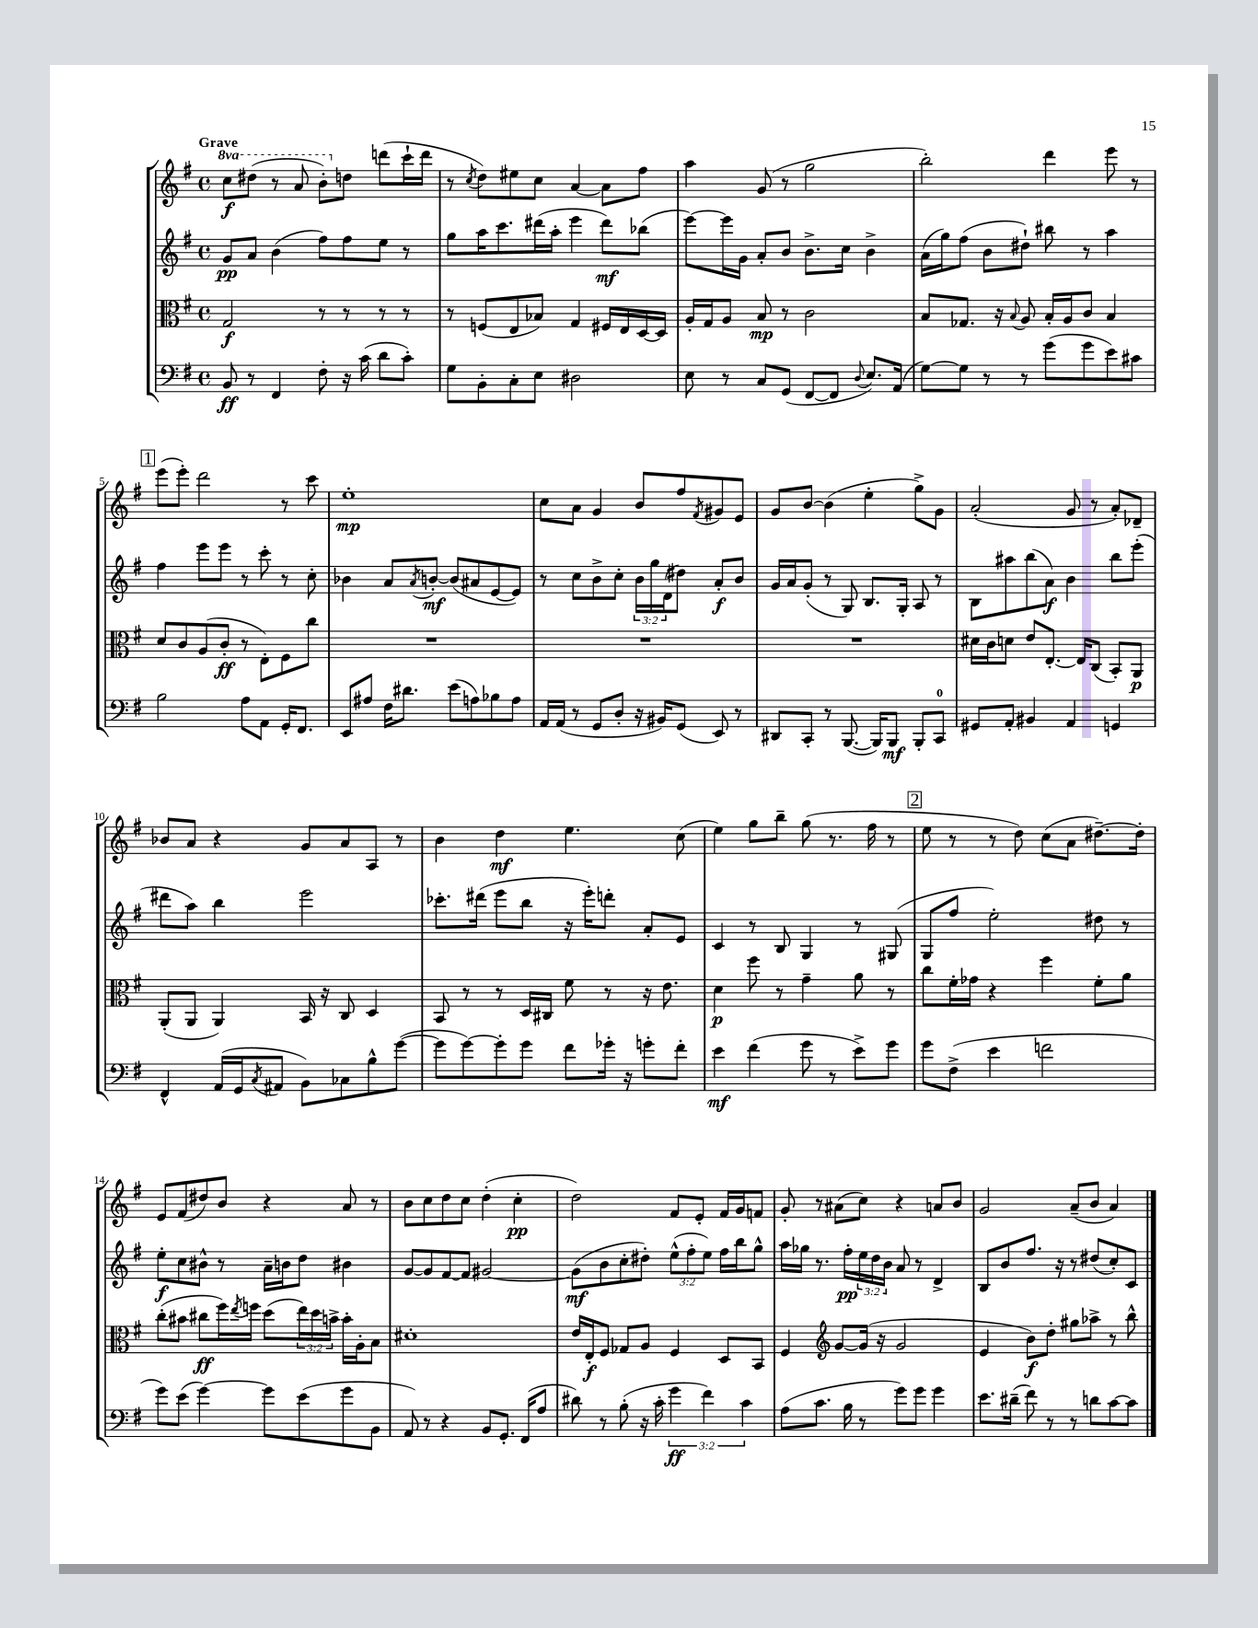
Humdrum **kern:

**kern	**dynam	**kern	**dynam	**kern	**dynam	**kern	**dynam
*part4	*part4	*part3	*part3	*part2	*part2	*part1	*part1
*staff4	*staff4	*staff3	*staff3	*staff2	*staff2	*staff1	*staff1
*clefF4	*	*clefC3	*	*clefG2	*	*clefG2	*
*k[f#]	*	*k[f#]	*	*k[f#]	*	*k[f#]	*
*M4/4	*	*M4/4	*	*M4/4	*	*M4/4	*
*met(c)	*	*met(c)	*	*met(c)	*	*met(c)	*
*	*	*	*	*	*	*8va	*
=1	=1	=1	=1	=1	=1	=1	=1
!	!	!	!	!	!	!LO:TX:a:B:t=Grave	!
8BB/	ff	2G/	f	8g/L	pp	8ccc\L	f
8r	.	.	.	8a/J	.	(8ddd#X\J	.
4FF#/	.	.	.	(4b\	.	8r	.
.	.	.	.	.	.	8aa/	.
8F#'\	.	8r	.	8ff#\L)	.	8bb'\L)	.
*	*	*	*	*	*	*X8va	*
16r	.	8r	.	8ff#\	.	8ddn\J	.
(16c\	.	.	.	.	.	.	.
8d\L	.	8r	.	8ee\J	.	(8dddn\L	.
8c'\J)	.	8r	.	8r	.	16ccc`\L	.
.	.	.	.	.	.	16ddd\JJ	.
=2	=2	=2	=2	=2	=2	=2	=2
8G\L	.	8r	.	8gg\L	.	8r	.
.	.	.	.	.	.	8qcc/	.
8BB'\	.	(8Fn/L	.	16aa\K	.	8dd\L)	.
.	.	.	.	8.ccc\	.	.	.
8C'\	.	8E/	.	.	.	8ee#X\	.
8E\J	.	8B-X/J)	.	(16ddd#X\L	.	8cc\J	.
.	.	.	.	16aa'\JJ	.	.	.
2D#X\	.	4G/	.	4eee\	.	[4a/	.
.	.	16F#X/LL	.	8ddd#\L)	mf	8a\L]	.
.	.	16E/	.	.	.	.	.
.	.	[16D/	.	(8bb-X\J	.	8ff#\J	.
.	.	16D/JJ]	.	.	.	.	.
=3	=3	=3	=3	=3	=3	=3	=3
8E\	.	16A'/LL	.	[8eee\L)	.	4aa\	.
.	.	16G/J	.	.	.	.	.
8r	.	8A/J	.	16eee\L]	.	.	.
.	.	.	.	16g\JJ	.	.	.
8C/L	.	8B/	mp	8a'/L	.	(8g/	.
(8GG/J	.	8r	.	8b/J	.	8r	.
[8FF#/L	.	2c\	.	8.b^\L	.	2gg\	.
8FF#/J]	.	.	.	.	.	.	.
.	.	.	.	16cc\Jk	.	.	.
8qqD/	.	.	.	.	.	.	.
8.E/L)	.	.	.	4b^\	.	.	.
(16AA/Jk	.	.	.	.	.	.	.
=4	=4	=4	=4	=4	=4	=4	=4
[8G\L)	.	8B/L	.	(16a\LL	.	2bb'\)	.
.	.	.	.	16gg\J)	.	.	.
8G\J]	.	8.G-X/J	.	(8ff#\J	.	.	.
8r	.	.	.	8b\L	.	.	.
.	.	16r	.	.	.	.	.
.	.	8qqB/	.	.	.	.	.
8r	.	8A/	.	8dd#X`\J)	.	.	.
(8g\L	.	16B'/LL	.	8bb#X\	.	4ddd\	.
.	.	16A/J	.	.	.	.	.
8g\	.	8c/J	.	8r	.	.	.
8e\)	.	4B/	.	4aa\	.	8eee\	.
8c#X\J	.	.	.	.	.	8r	.
!!LO:LB:g=z
!!LO:REH:place=s1:t=1
=5	=5	=5	=5	=5	=5	=5	=5
2B\	.	8d/L	.	4ff#\	.	(8eee\L	.
.	.	8c/	.	.	.	8eee'\J)	.
.	.	(8A/	.	8eee\L	.	2ddd\	.
.	.	8c'/J	ff	8eee\J	.	.	.
8A\L	.	8r	.	8r	.	.	.
8AA\J	.	8E'\L)	.	8ccc'\	.	.	.
16GG'/KL	.	8F#\	.	8r	.	8r	.
8.FF#/J	.	.	.	.	.	.	.
.	.	8cc\J	.	8cc'\	.	8ccc\	.
=6	=6	=6	=6	=6	=6	=6	=6
8EE/L	.	1r	.	4b-X\	.	1ee'	mp
8A#X/J	.	.	.	.	.	.	.
16F#\KL	.	.	.	8a/L	.	.	.
8.d#X\J	.	.	.	.	.	.	.
.	.	.	.	8qa/	.	.	.
.	.	.	.	[8bn'/J	mf	.	.
(8e\L	.	.	.	(8b/L]	.	.	.
8An\)	.	.	.	8a#X/	.	.	.
8B-X\	.	.	.	[8e/	.	.	.
8A\J	.	.	.	8e/J])	.	.	.
=7	=7	=7	=7	=7	=7	=7	=7
16AA/LL	.	1r	.	8r	.	8cc\L	.
(16AA/JJ	.	.	.	.	.	.	.
8r	.	.	.	8cc\L	.	8a\J	.
8GG/L	.	.	.	8b^\	.	4g/	.
8D'/J	.	.	.	8cc'\J	.	.	.
16r	.	.	.	24b\LL	.	8b/L	.
.	.	.	.	24gg\	.	.	.
16BB#X/KL)	.	.	.	.	.	.	.
.	.	.	.	(24d\J	.	.	.
(8GG/J	.	.	.	8dd#X\J)	.	8ff#/	.
.	.	.	.	.	.	8qf#/	.
8EE/)	.	.	.	8a'/L	f	8g#X/	.
8r	.	.	.	8b/J	.	8e/J	.
=8	=8	=8	=8	=8	=8	=8	=8
8DD#X/L	.	1r	.	16g/LL	.	8g/L	.
.	.	.	.	16a/J	.	.	.
8CC'/J	.	.	.	(8g'/J	.	[8b/J	.
8r	.	.	.	8r	.	(4b\]	.
([8.BBB/	.	.	.	8G/)	.	.	.
.	.	.	.	8.B/L	.	4ee'\	.
16BBB/KL])	.	.	.	.	.	.	.
8BBB/J	mf	.	.	.	.	.	.
.	.	.	.	16G'/Jk	.	.	.
8BBB'/L	.	.	.	8A/	.	8gg^\L)	.
8CC/J	.	.	.	8r	.	8g\J	.
=9	=9	=9	=9	=9	=9	=9	=9
8GG#X/L	.	16d#X\LL	.	8B\L	.	(2a'/	.
.	.	16c\J	.	.	.	.	.
8AA'/J	.	8dn\J	.	8aa#X\	.	.	.
4BB#X/	.	8e/L	.	(8bb\	.	.	.
.	.	[8.E'/J	.	8a\J)	f	.	.
4AA/	.	.	.	4b\	.	8g/	.
.	.	16E/KL]	.	.	.	.	.
.	.	(8C/J	.	.	.	8r	.
4GGn/	.	8BB'/L)	.	8bb\L	.	8a'/L)	.
.	.	8AA/J	p	(8eee'\J	.	8d-X~/J	.
!!LO:LB:g=z
=10	=10	=10	=10	=10	=10	=10	=10
4FF#^^/	.	(8AA'/L	.	8ddd#X\L	.	8b-X/L	.
.	.	8AA/J	.	8aa\J)	.	8a/J	.
(16AA/LL	.	4AA/)	.	4bb\	.	4r	.
16GG/J	.	.	.	.	.	.	.
8qC/	.	.	.	.	.	.	.
8AA#X/J	.	.	.	.	.	.	.
8BB\L)	.	16BB/	.	2eee\	.	8g/L	.
.	.	16r	.	.	.	.	.
8C-X\	.	8C/	.	.	.	8a/	.
8B^^\	.	4D/	.	.	.	8A/J	.
([8g\J	.	.	.	.	.	8r	.
=11	=11	=11	=11	=11	=11	=11	=11
8g\L]	.	8BB/	.	8.ccc-X'\L	.	4b\	.
[8g\)	.	8r	.	.	.	.	.
.	.	.	.	(16ddd#X\Jk	.	.	.
8g'\]	.	8r	.	8eee\L	.	4dd\	mf
8g\J	.	16D/LL	.	8bb\J	.	.	.
.	.	16C#X/JJ	.	.	.	.	.
8f#\L	.	8f#\	.	16r	.	4.ee\	.
.	.	.	.	16eee'\KL)	.	.	.
16g-X'\Jk	.	8r	.	8dddn'\J	.	.	.
16r	.	.	.	.	.	.	.
8gn'\L	.	16r	.	8a'/L	.	.	.
.	.	8.e\	.	.	.	.	.
8f#'\J	.	.	.	8e/J	.	(8cc\	.
=12	=12	=12	=12	=12	=12	=12	=12
4e\	mf	4d\	p	4c/	.	4ee\)	.
(4f#\	.	8ff#\	.	8r	.	8gg\L	.
.	.	8r	.	8B/	.	8bb~\J	.
8g\	.	4g~\	.	4G/	.	(8gg\	.
8r	.	.	.	.	.	8.r	.
8e^\L)	.	8a\	.	8r	.	.	.
.	.	.	.	.	.	16ff#\	.
8g\J	.	8r	.	(8G#X/	.	8r	.
!!LO:REH:place=s1:t=2
=13	=13	=13	=13	=13	=13	=13	=13
8g\L	.	8cc\L	.	8G/L	.	8ee\	.
(8F#^\J	.	16f#'\L	.	8ff#/J	.	8r	.
.	.	16g-X\JJ	.	.	.	.	.
4e\	.	4r	.	2ee'\)	.	8r	.
.	.	.	.	.	.	8dd\)	.
2fn\	.	4ff#\	.	.	.	(8cc\L	.
.	.	.	.	.	.	8a\J	.
.	.	8f#'\L	.	8dd#X\	.	[8.dd#X~\L)	.
.	.	8a\J	.	8r	.	.	.
.	.	.	.	.	.	16dd#'\Jk]	.
!!LO:LB:g=z
=14	=14	=14	=14	=14	=14	=14	=14
8g\L)	.	(8cc'\L	.	8ee'\L	f	8e/L	.
(8e\J	.	8b#X\J	.	8cc\	.	(8f#/	.
[4g\)	.	8cc#X\L	ff	8b#X^^\J	.	8dd#X/)	.
.	.	16ff#\L)	.	8r	.	8b/J	.
.	.	8qee/	.	.	.	.	.
.	.	16ffn\JJ	.	.	.	.	.
8g\L]	.	(8dd\L	.	16a~\LL	.	4r	.
.	.	.	.	16bn\J	.	.	.
(8e\	.	24ee\L)	.	8dd\J	.	.	.
.	.	24dd\	.	.	.	.	.
.	.	24bn^\JJ	.	.	.	.	.
8g\	.	16b'\LL	.	4b#X\	.	8a/	.
.	.	16A'\J	.	.	.	.	.
8BB\J	.	8B\J	.	.	.	8r	.
=15	=15	=15	=15	=15	=15	=15	=15
8AA/)	.	1d#X'	.	[8g/L	.	8b\L	.
8r	.	.	.	8g/]	.	8cc\	.
4r	.	.	.	[8f#/	.	8dd\	.
.	.	.	.	8f#/J]	.	8cc\J	.
8BB/L	.	.	.	[2g#X/	.	(4dd'\	.
8.GG'/J	.	.	.	.	.	.	.
.	.	.	.	.	.	4cc'\	pp
(16FF#/KL	.	.	.	.	.	.	.
8A/J	.	.	.	.	.	.	.
=16	=16	=16	=16	=16	=16	=16	=16
8d#X\)	.	16e/LL	.	(8g#\L]	mf	2dd\)	.
.	.	16E'/J	f	.	.	.	.
8r	.	8F#/J	.	8b\	.	.	.
(8B'\	.	8G-X/L	.	8cc'\	.	.	.
16r	.	8A/J	.	8dd#X'\J)	.	.	.
16c'\	.	.	.	.	.	.	.
6g\	ff	4F#/	.	(12ee^^\L	.	8f#/L	.
.	.	.	.	12ff#'\	.	.	.
.	.	.	.	.	.	8e'/J	.
6f#\)	.	.	.	12ee\J)	.	.	.
.	.	8D/L	.	16ff#\LL	.	16f#/LL	.
.	.	.	.	16bb\J	.	16g/J	.
6c\	.	.	.	.	.	.	.
.	.	8BB/J	.	8gg^^\J	.	8fn/J	.
=17	=17	=17	=17	=17	=17	=17	=17
(8A\L	.	4F#/	.	16aa\LL	.	8g'/	.
.	.	.	.	16gg-X\JJ	.	.	.
8.c\J	.	.	.	8.r	.	8r	.
*	*	*clefG2	*	*	*	*	*
.	.	[8g/L	.	.	.	(8a#X\L	.
16B\	.	.	.	16ff#'\LL	pp	.	.
8r	.	(16g/Jk]	.	24ee\	.	8cc\J)	.
.	.	.	.	24dd\	.	.	.
.	.	16r	.	.	.	.	.
.	.	.	.	24b\JJ	.	.	.
8g\L)	.	2g/	.	8a/	.	4r	.
8g\J	.	.	.	8r	.	.	.
4g\	.	.	.	4d^/	.	8an/L	.
.	.	.	.	.	.	8b/J	.
=18	=18	=18	=18	=18	=18	=18	=18
8.e\L	.	4e/	.	8B/L	.	2g/	.
.	.	.	.	8b/	.	.	.
(16d#X~\Jk	.	.	.	.	.	.	.
8f#\)	.	8b\L)	f	8.ff#/J	.	.	.
8r	.	8dd'\J	.	.	.	.	.
.	.	.	.	16r	.	.	.
8r	.	8gg#X\L	.	8r	.	(8a~/L	.
8dn\L	.	8aa-X^\J	.	(8dd#X/L	.	8b/J	.
[8c\	.	8r	.	8cc'/)	.	4a/)	.
8c\J]	.	8bb^^\	.	8c/J	.	.	.
==	==	==	==	==	==	==	==
*-	*-	*-	*-	*-	*-	*-	*-
